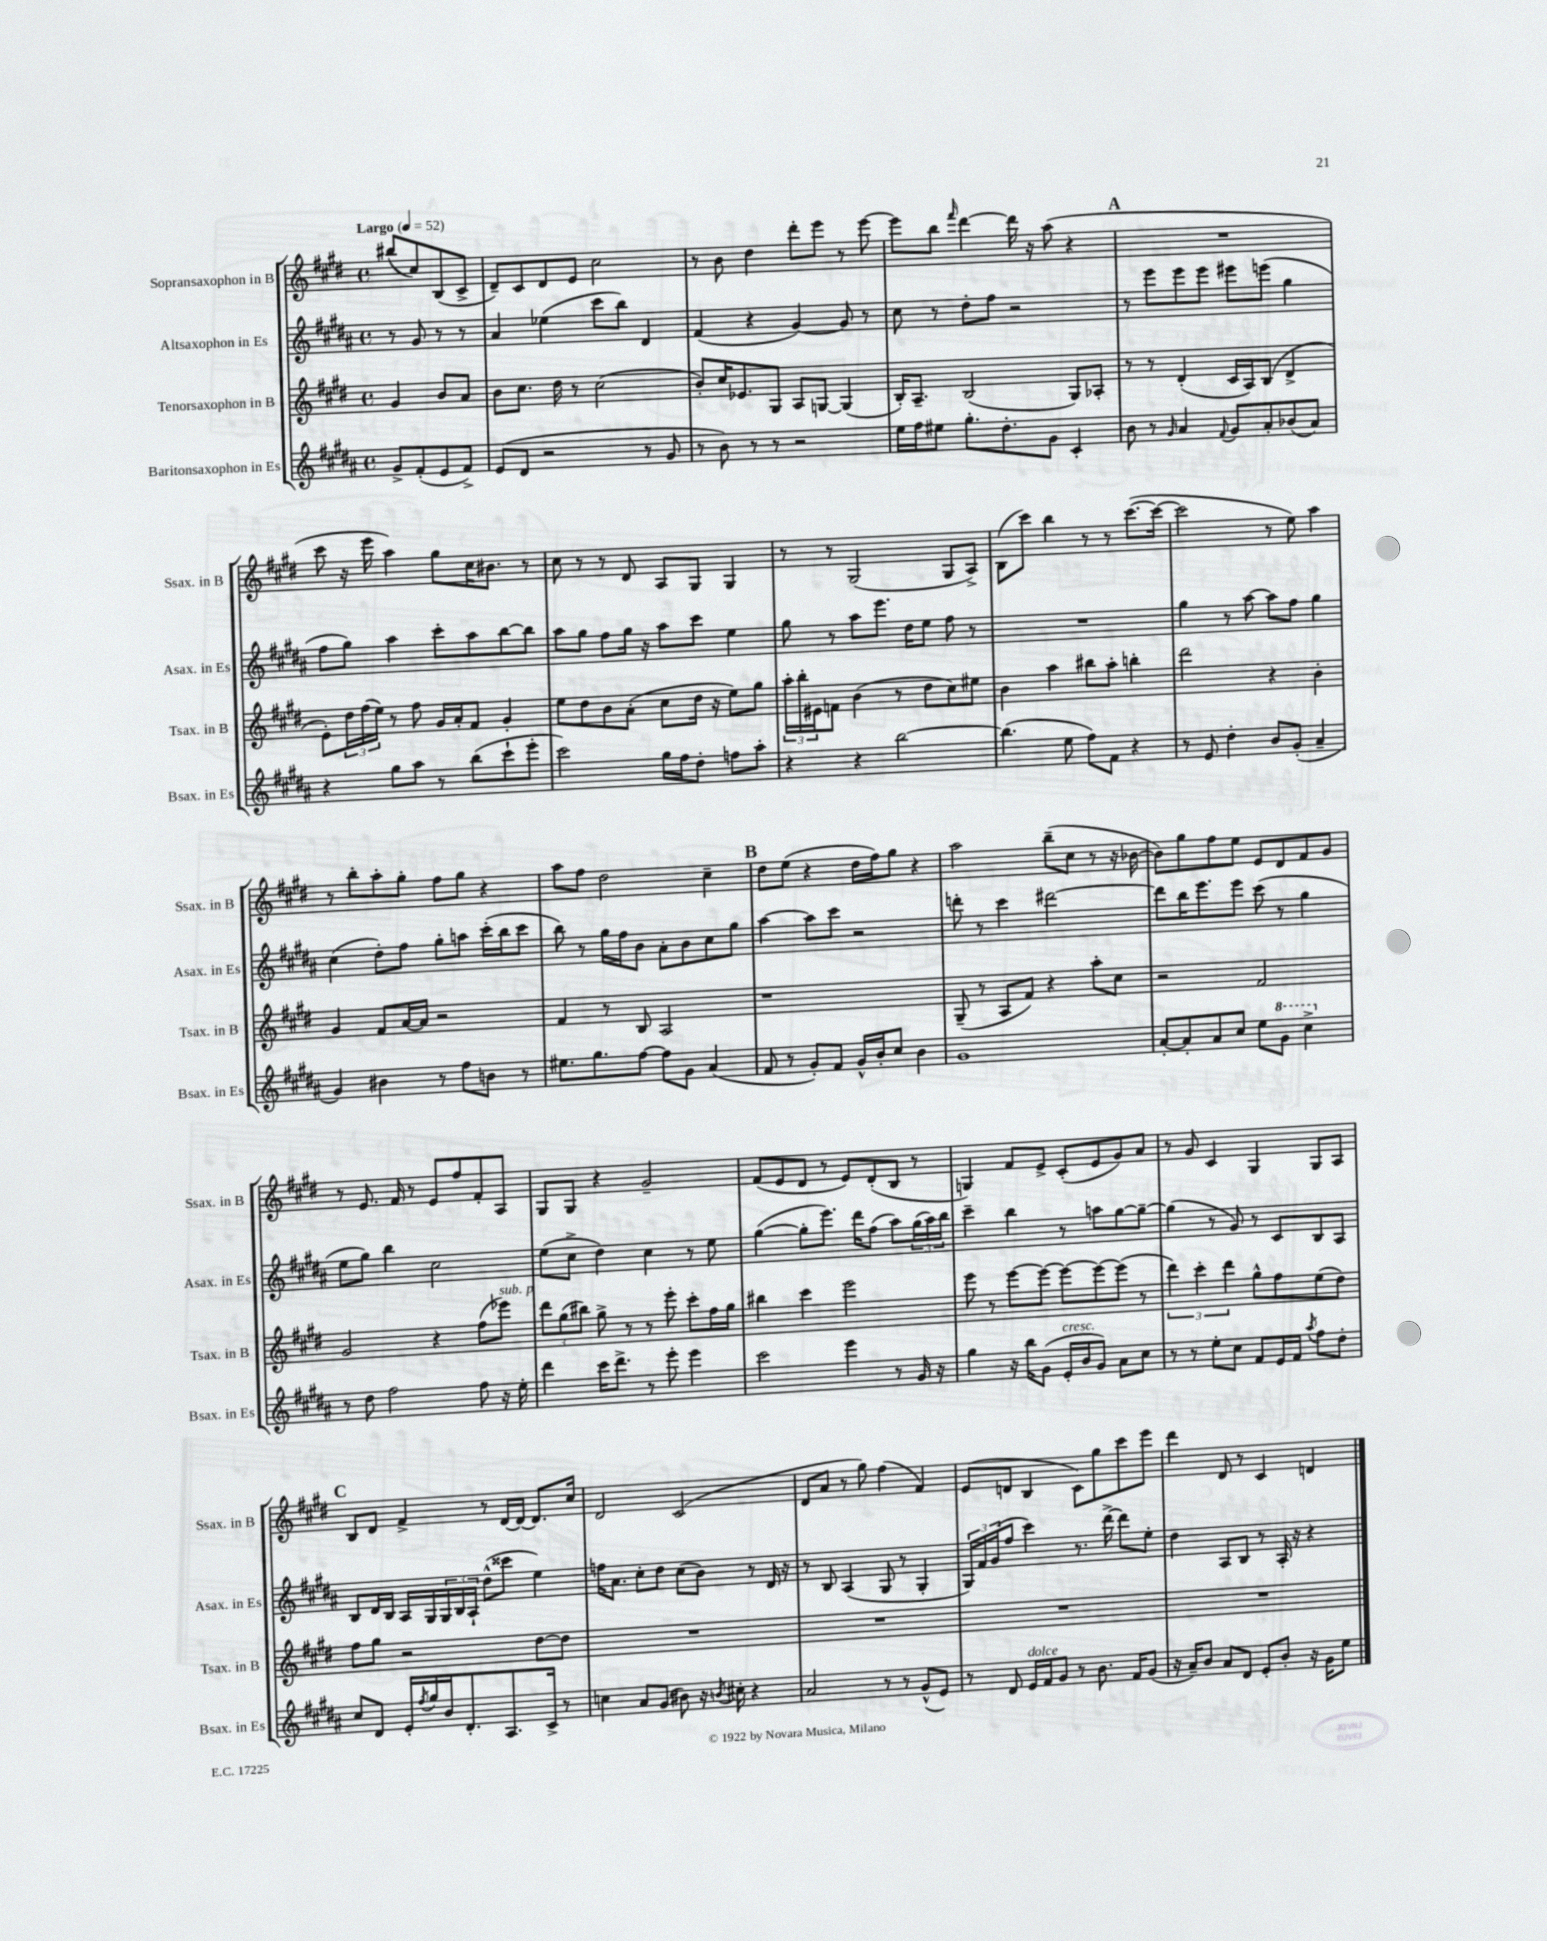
<<
\new StaffGroup <<
\new Staff = "s0" \with { instrumentName = "Sopransaxophon in B" shortInstrumentName = "Ssax. in B" } {
    \clef treble \key e \major \defaultTimeSignature \time 4/4 \partial 2 \tempo "Largo" 4 = 52
    bis''8( cis''8) b8( cis'8-> |
    dis'8--) cis'8 dis'8 e'8 cis''2 |
    r8 b'8 dis''4 dis'''8-. e'''8 r8 e'''8~ |
    e'''8 b''8 \grace { fis'''16 } dis'''4~ dis'''16 r16 a''8( r4 |
    \mark \markup { \bold "A" } R1 |
    cis'''8 r16 e'''16 a''4) gis''8 cis''16 bis'8. r8 |
    cis''8 r8 r8 dis'8 a8 gis8 gis4 |
    r8 r8 gis2( gis8 a8->) |
    b8( cis'''8) b''4 r8 r8 cis'''8.~( cis'''16~ |
    cis'''2 r8 e''8) a''4 |
    r8 b''8-. a''8-. gis''8-. fis''8 gis''8 r4 |
    a''8 fis''8 dis''2 cis''4-- |
    \mark \markup { \bold "B" } dis''8 e''8( r4 dis''16 fis''16) gis''8 r4 |
    a''2 b''8--( cis''8 r8 r16 bes'16~ |
    bes'8) gis''8 fis''8 e''8 e'8 dis'8 fis'8 gis'8 |
    r8 e'8. fis'16 r8 e'8 fis''8 fis'8-. a8 |
    gis8 gis8 r4 gis'2-- |
    fis'8( e'8 dis'8 r8 e'8) dis'8-.( b8 r8 |
    g4) fis'8 e'8-> cis'8-.( e'8 gis'8) a'8 |
    r8 gis'8 cis'4 gis4 gis8 a8 |
    \mark \markup { \bold "C" } b8 dis'8 fis'4-> r8 dis'16~ dis'16~ dis'8. cis''16 |
    dis'2 cis'2( |
    dis'8 a'8 r8 gis''8) fis''4( fis'4) |
    e'8( d'8 b4 cis'8) gis''8 cis'''8 e'''8 |
    dis'''4 dis'8 r8 cis'4 d'4 \bar "|." |
}
\new Staff = "s1" \with { instrumentName = "Altsaxophon in Es" shortInstrumentName = "Asax. in Es" } {
    \clef treble \key b \major \defaultTimeSignature \time 4/4 \partial 2
    r8 gis'8 r8 r8 |
    ais'4 ees''4( cis'''8 b''8) dis'4 |
    fis'4( r4 gis'4~) gis'8 r8 |
    cis''8 r8 dis''8-. fis''8 r2 |
    \mark \markup { \bold "A" } r8 e'''8 e'''8 e'''8 eis'''8 e'''8( gis''4 |
    fis''8 gis''8) ais''4 cis'''8-. ais''8 b''8~ b''8 |
    ais''8 gis''8 fis''8 gis''16 r16 ais''8 cis'''8 e''4 |
    gis''8 r8 ais''8 e'''8. dis''16 e''8 fis''8 r8 |
    R1 |
    gis''4 r8 ais''8~ ais''8 fis''8 gis''4 |
    cis''4( dis''8-.) fis''8 gis''8-. a''8 cis'''16-.( b''16 cis'''8 |
    b''8) r8 gis''16 fis''16 b'8 ais'8-. b'8 cis''8 gis''8 |
    \mark \markup { \bold "B" } ais''4~ ais''8 cis'''8 r2 |
    d'''8-. r8 cis'''4 dis'''2~ |
    dis'''8 b''16 e'''8. e'''8 cis'''8( r8 gis''4 |
    e''8 gis''8) b''4 cis''2 |
    e''8( cis''8-> dis''4) cis''4 r8 e''8 |
    gis''4~( gis''8-. e'''8.) dis'''16 fis''8( ais''8) \tuplet 3/2 { gis''16( ais''16) b''16 } |
    cis'''4-- b''4 r8 a''8 gis''8~ gis''8~-- |
    gis''4( r8 gis'8) r8 cis'8 b8 ais8 |
    \mark \markup { \bold "C" } b8 dis'16 b16 ais16 gis16 \tuplet 3/2 { gis16 b16 ais16-! } dis''8-^( cisis'''8 e''4) |
    f''16 ais'8. cis''8-. dis''8 cis''8( b'8) r8 dis'16 r16 |
    r8 b8 ais4( gis8 r8 gis4-. |
    \tuplet 3/2 { gis16) fis'16 gis'16( } fis''8 cis'''4) r8. dis'''16~-> dis'''8 e''8-. |
    dis''4 ais8 b8 r8 ais16-. r16 r4 \bar "|." |
}
\new Staff = "s2" \with { instrumentName = "Tenorsaxophon in B" shortInstrumentName = "Tsax. in B" } {
    \clef treble \key e \major \defaultTimeSignature \time 4/4 \partial 2
    gis'4 b'8 a'8 |
    b'8 cis''8. dis''16 r8 cis''2( |
    b'8-.) cis''16 ees'8. gis8 a8 g8~ g4( |
    b16-.) a8.-- b2( gis8) aes8-. |
    \mark \markup { \bold "A" } r8 r8 dis'4-.( cis'16 a16) b8( dis'4-> |
    e'8-.) \tuplet 3/2 { dis''16 fis''16( e''16) } r8 fis''8 gis'16 a'16-. fis'8 gis'4-. |
    e''8 dis''8 b'8 a'8-.( cis''8 dis''16 r16 e''8) gis''8 |
    \tuplet 3/2 { a''16-. b''16-. eis'16 } f'8 b'4( r8 dis''8 cis''8) eis''8 |
    b'4 a''4 bis''8 a''8-. b''4-. |
    dis'''2 r4 b'4-. |
    gis'4 fis'8 a'16~ a'16 r2 |
    fis'4 r8 b8 a2 |
    \mark \markup { \bold "B" } r1 |
    gis8--( r8 a8 fis'8) r4 a''8-. cis''8 |
    r2 fis'2 |
    gis'2 r4 fis''8( ees'''8^\markup { \italic "sub. p" }) |
    \tuplet 3/2 { dis'''8 gis''8( bis''8) } gis''8-> r8 r8 e'''8-. cis'''8-. fis''16 gis''16 |
    bis''4 cis'''4 e'''2 |
    e'''8 r8 e'''8~ e'''8~ e'''8~ e'''8~ e'''8( r8 |
    \tuplet 3/2 { dis'''4) cis'''4-. dis'''4 } gis''8-^ fis''8 e''8( dis''8) |
    \mark \markup { \bold "C" } fis''8 gis''8 r2 dis''8~ dis''8 |
    R1 |
    R1 |
    R1 |
    R1 \bar "|." |
}
\new Staff = "s3" \with { instrumentName = "Baritonsaxophon in Es" shortInstrumentName = "Bsax. in Es" } {
    \clef treble \key b \major \defaultTimeSignature \time 4/4 \partial 2
    gis'8-> fis'8-.( e'8 fis'8->) |
    e'8( dis'8 r2 r8 gis'8 |
    r8 b'8) r8 r8 r2 |
    e''16 fis''16 eis''8 gis''8.-. dis''8.-. gis'8 cis'4-. |
    \mark \markup { \bold "A" } b'8 r8 \grace { gis'16 } ais'4 \appoggiatura { fis'8 } gis'8 ais'8-. bes'8( ais'8) |
    r4 gis''8 ais''8 r8 b''8( cis'''8-! e'''8-. |
    cis'''2) gis''16 fis''16 dis''8-. f''8 ais''8-. |
    r4 r4 b''2~ |
    b''4.( e''8 fis''8) fis'8 r4 |
    r8 e'8 dis''4-. b'8 gis'8-.( ais'4-- |
    gis'4) bis'4 r8 fis''8 b'8 r8 |
    eis''8. gis''8. fis''8~ fis''8 gis'8 ais'4( |
    \mark \markup { \bold "B" } fis'8 r8 gis'8-.) fis'8 gis'16-^ b'16-. cis''8 b'4 |
    gis'1 |
    ais'8~-. ais'8-. ais'8 cis''8 e''8 \ottava #1 gis''8 cis'''4-> \ottava #0 |
    r8 dis''8 fis''2 fis''8 r16 e''16-. |
    dis'''4 cis'''16 dis'''8.-> r8 e'''8-. e'''4 |
    cis'''2 e'''4 r8 gis'16 r16 |
    gis''4 r16 b''16 gis'8( e'16-.^\markup { \italic "cresc." } b'16 gis'8) ais'8 cis''8 |
    r8 r8 e''8-. cis''8 fis'8 e'16 fis'16 \acciaccatura { ais''8 } fis''8 dis''8-. |
    \mark \markup { \bold "C" } cis''8 dis'8 e'16-. \acciaccatura { fis''8 } gis''16 b'16 dis'8.-. ais8. cis'16-> r8 |
    c''4 ais'8 gis'8( bis'8) r16 \acciaccatura { b'8 } cis''16-. r4 |
    ais'2 r8 r8 gis'8-^( e'8) |
    r8 dis'8 e'16^\markup { \italic "dolce" } fis'16 gis'8 r8 b'8. fis'16 gis'8( |
    r16 ais'16--) b'8 ais'8 dis'8 e'8-. b'8-. r16 gis'16 e''8 \bar "|." |
}
>>
>>
\layout { \context { \Score \remove "Bar_number_engraver" } }
